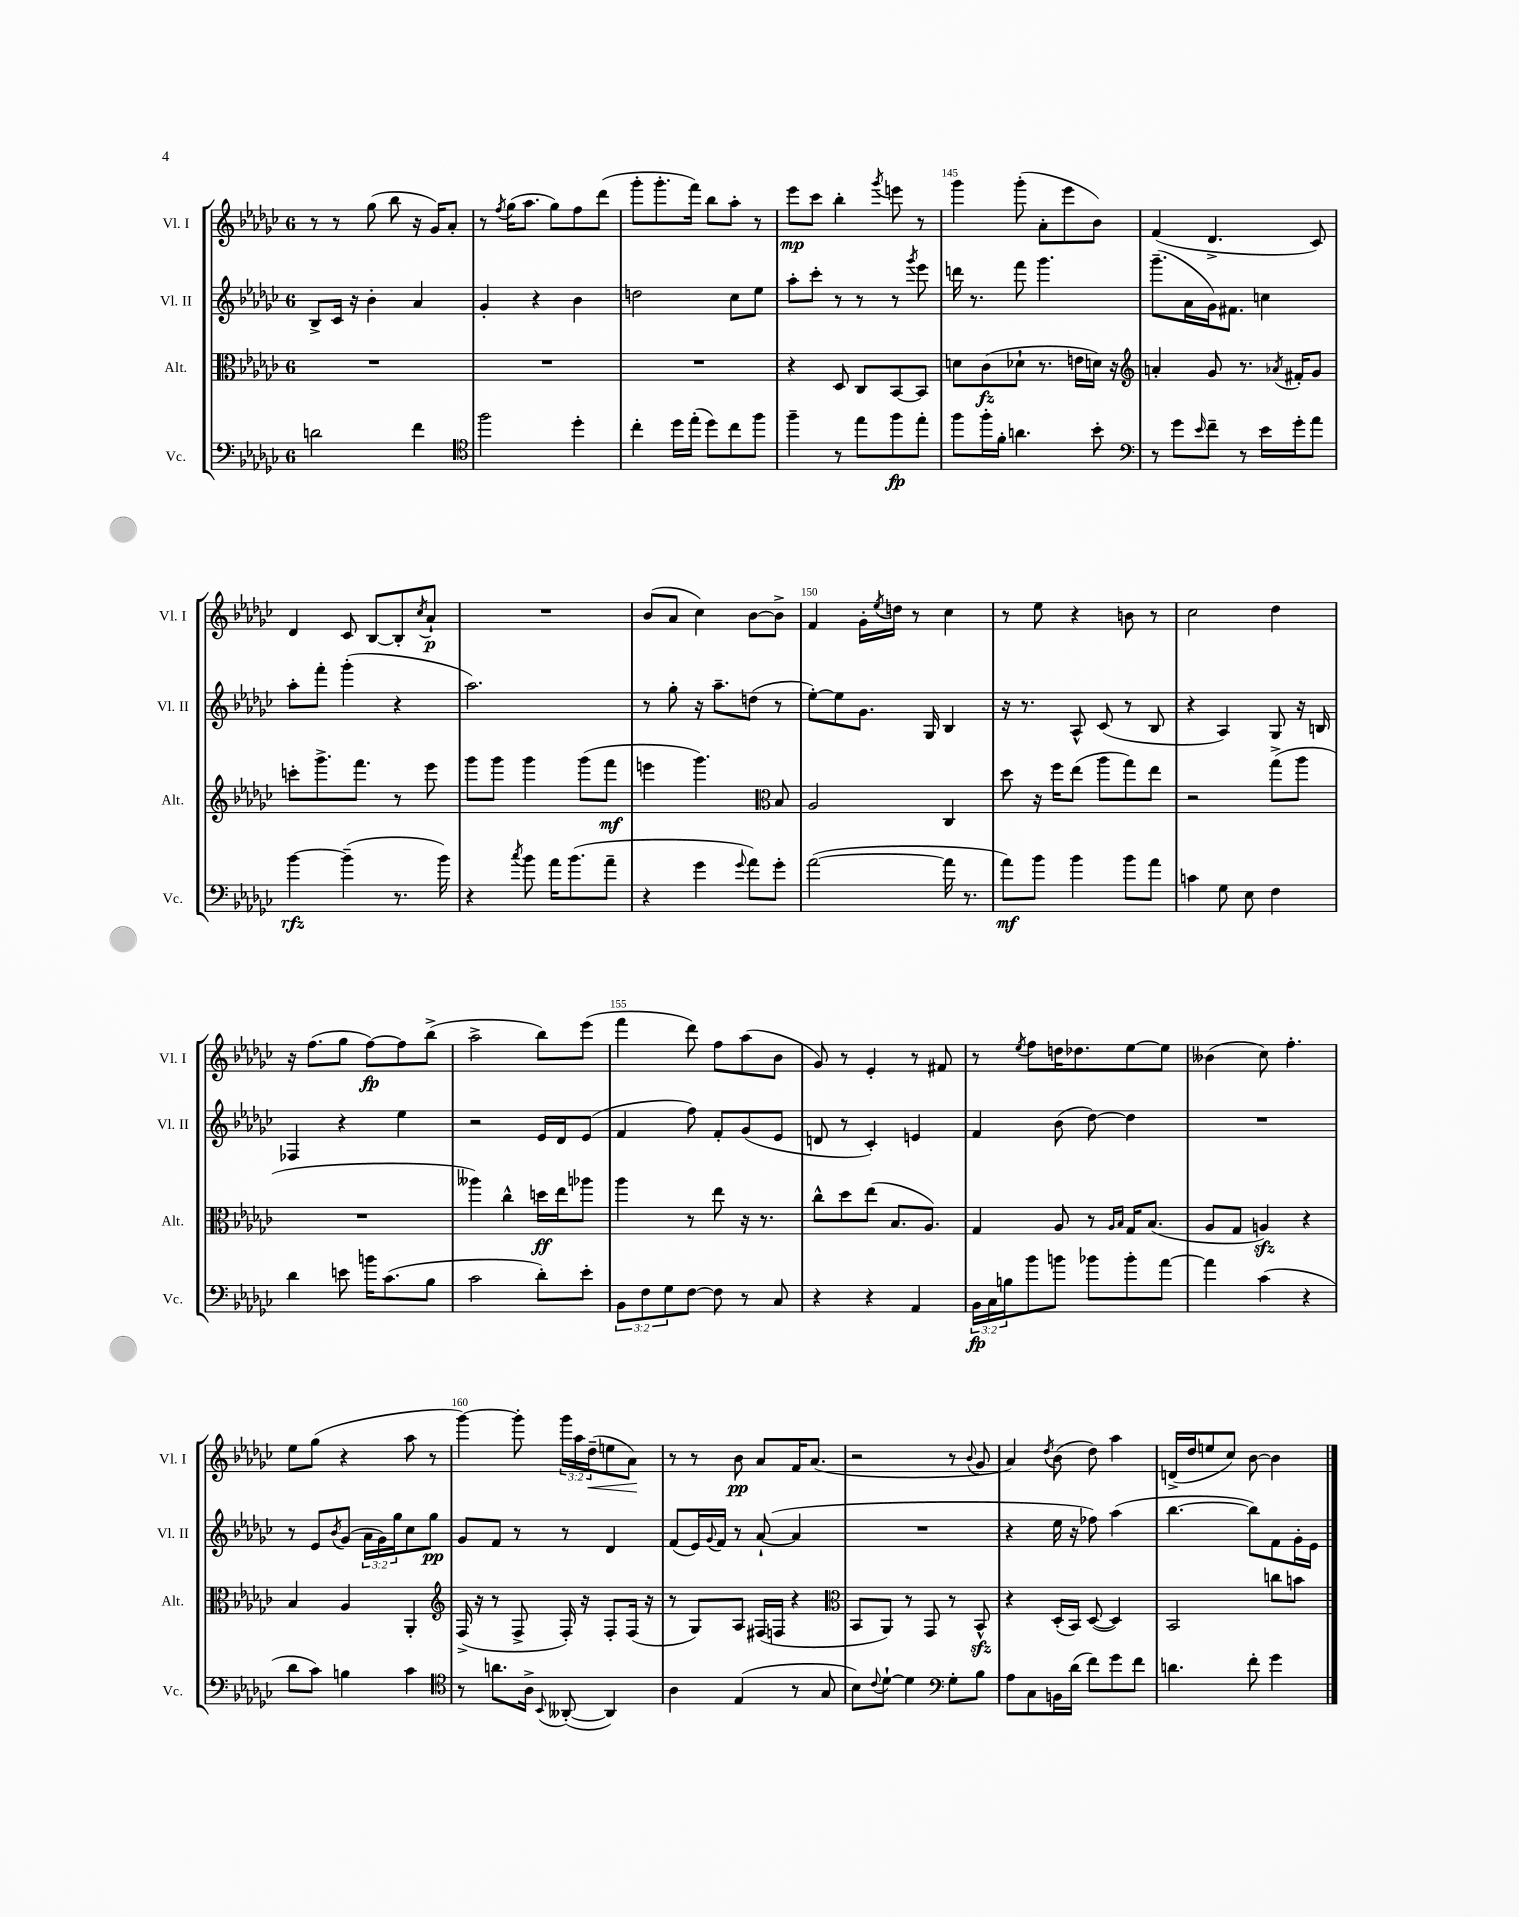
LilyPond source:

<<
\new StaffGroup <<
\new Staff = "s0" \with { instrumentName = "Vl. I" shortInstrumentName = "Vl. I" } {
    \clef treble \key ges \major \once \override Staff.TimeSignature.style = #'single-digit \time 6/8 \override Staff.TupletNumber.text = #tuplet-number::calc-fraction-text
    r8 r8 ges''8( bes''8 r16 ges'16) aes'8-. |
    r8 \acciaccatura { f''8 } ges''16( aes''8. ges''8) f''8 des'''8( |
    ges'''8-. ges'''8.-. f'''16) bes''8 aes''8-. r8 |
    ees'''8\mp ces'''8 bes''4-. \acciaccatura { ges'''8 } e'''8 r8 |
    ges'''4 ges'''8-.( aes'8-. ees'''8 bes'8) |
    f'4( des'4.-> ces'8) |
    des'4 ces'8 bes8~ bes8-. \acciaccatura { ces''8 } aes'8-!\p |
    R2. |
    bes'8( aes'8 ces''4) bes'8~ bes'8-> |
    f'4 ges'16-. \acciaccatura { ees''8 } d''16 r8 ces''4 |
    r8 ees''8 r4 b'8 r8 |
    ces''2 des''4 |
    r16 f''8.( ges''8 f''8~\fp) f''8 bes''8->( |
    aes''2-> bes''8) ees'''8( |
    f'''4 des'''8) f''8 aes''8( bes'8 |
    ges'8) r8 ees'4-. r8 fis'8 |
    r8 \acciaccatura { ees''8 } f''8 d''16 des''8. ees''8~ ees''8 |
    beses'4( ces''8) f''4.-. |
    ees''8 ges''8( r4 aes''8 r8 |
    ges'''4~) ges'''8-. \tuplet 3/2 { ges'''16 aes''16 des''16--\<( } e''8 aes'8\!) |
    r8 r8 bes'8\pp aes'8 f'16 aes'8.( |
    r2 r8 \appoggiatura { bes'8 } ges'8 |
    aes'4) \acciaccatura { des''8 } bes'8( des''8) aes''4 |
    d'16->( des''16 e''8 ces''8) bes'8~ bes'4 \bar "|." |
}
\new Staff = "s1" \with { instrumentName = "Vl. II" shortInstrumentName = "Vl. II" } {
    \clef treble \key ges \major \once \override Staff.TimeSignature.style = #'single-digit \time 6/8 \override Staff.TupletNumber.text = #tuplet-number::calc-fraction-text
    bes8-> ces'16 r16 bes'4-. aes'4 |
    ges'4-. r4 bes'4 |
    d''2 ces''8 ees''8 |
    aes''8-. ces'''8-. r8 r8 r8 \acciaccatura { ges'''8 } ees'''8 |
    d'''16 r8. f'''8 ges'''4. |
    ges'''8.--( aes'16 ges'16) fis'8. c''4 |
    aes''8-. f'''8-. ges'''4-.( r4 |
    aes''2.) |
    r8 ges''8-. r16 aes''8.-- d''8( r8 |
    ees''8~-.) ees''8 ges'8. ges16 bes4 |
    r16 r8. aes8-^ ces'8( r8 bes8 |
    r4 aes4) ges8 r16 b16 |
    fes4 r4 ees''4 |
    r2 ees'16 des'16 ees'8( |
    f'4 f''8) f'8-. ges'8( ees'8 |
    d'8 r8 ces'4-.) e'4 |
    f'4 bes'8( des''8~) des''4 |
    R2. |
    r8 ees'8 \acciaccatura { bes'8 } ges'8( \tuplet 3/2 { aes'16 ges'16) ges''16 } ces''8 ges''8\pp |
    ges'8 f'8 r8 r8 des'4 |
    f'8( ees'16) \appoggiatura { ges'8 } f'16 r8 aes'8~-!( aes'4 |
    R2. |
    r4 ees''16 r16 fes''8) aes''4( |
    bes''4.~ bes''8) f'8 ges'16-. ees'16 \bar "|." |
}
\new Staff = "s2" \with { instrumentName = "Alt." shortInstrumentName = "Alt." } {
    \clef alto \key ges \major \once \override Staff.TimeSignature.style = #'single-digit \time 6/8
    R2. |
    R2. |
    R2. |
    r4 des8 ces8 bes,8~ bes,8 |
    d'8 ces'8\fz( des'8-! r8. e'16 d'16) r16 |
    \clef treble a'4-. ges'8 r8. \acciaccatura { aes'8 } fis'16-. ges'8 |
    c'''8-. ges'''8.-> f'''8. r8 ees'''8 |
    ges'''8 ges'''8 ges'''4 ges'''8( f'''8\mf |
    e'''4 ges'''4.) \clef alto bes8 |
    aes2 ces4 |
    des''8 r16 f''16 ees''8( aes''8 ges''8) ees''8 |
    r2 ges''8->( aes''8 |
    R2. |
    aeses''4) ces''4-^ d''16\ff ees''16 aes''8 |
    aes''4 r8 ees''8 r16 r8. |
    ces''8-^ des''8 ees''8( bes8. aes8.) |
    ges4 aes8 r8 \grace { aes16 bes16 } ges16 bes8.( |
    aes8 ges8 a4\sfz) r4 |
    bes4 aes4 aes,4-. |
    \clef treble f16->( r16 r8 f8-> f16-.) r16 f8-. f16( r16 |
    r8 ges8) aes8 fis16( f16 r4 |
    \clef alto bes,8 aes,8) r8 ges,8 r8 bes,8-^\sfz |
    r4 des16-.( bes,16) des8~( des4) |
    bes,2 c''8 b'8 \bar "|." |
}
\new Staff = "s3" \with { instrumentName = "Vc." shortInstrumentName = "Vc." } {
    \clef bass \key ges \major \once \override Staff.TimeSignature.style = #'single-digit \time 6/8 \override Staff.TupletNumber.text = #tuplet-number::calc-fraction-text
    d'2 f'4 |
    \clef tenor f''2 des''4-. |
    ces''4-. des''16 ees''16-.( des''8) ces''8 f''8 |
    f''4-- r8 ees''8 f''8\fp ees''8-. |
    f''8 f''16-. f'16-. a'4. bes'8-. |
    \clef bass r8 ges'8 \grace { ees'16 } f'8-- r8 ees'16 ges'16-. aes'8 |
    bes'4~\rfz bes'4--( r8. bes'16) |
    r4 \acciaccatura { ces''8 } bes'8 aes'16 bes'8.( aes'8-- |
    r4 ges'4 \appoggiatura { ges'8 } aes'8) ges'8-. |
    aes'2~( aes'16 r8. |
    aes'8\mf) bes'8 bes'4 bes'8 aes'8 |
    c'4 ges8 ees8 f4 |
    des'4 e'8 b'16 ces'8.( bes8 |
    ces'2 des'8-.) ees'8-. |
    \tuplet 3/2 { bes,8 f8 ges8 } f8~ f8 r8 ces8 |
    r4 r4 aes,4 |
    \tuplet 3/2 { bes,16\fp ces16 b16 } bes'8 b'8 bes'8 bes'8-. aes'8~ |
    aes'4 ces'4( r4 |
    des'8 ces'8) b4 ces'4 |
    \clef tenor r8 a'8. aes16-> \appoggiatura { bes,8 } aeses,8~-.( aeses,4) |
    aes4 ees4( r8 ges8 |
    bes8) \appoggiatura { ces'8 } des'8~-! des'4 \clef bass ges8-. bes8 |
    aes8 ces8 b,16 des'16( f'8) ges'8 f'8 |
    d'4. f'8-. ges'4 \bar "|." |
}
>>
>>
\layout { \context { \Score currentBarNumber = #141 \override BarNumber.break-visibility = ##(#f #t #t) barNumberVisibility = #(every-nth-bar-number-visible 5) } }
